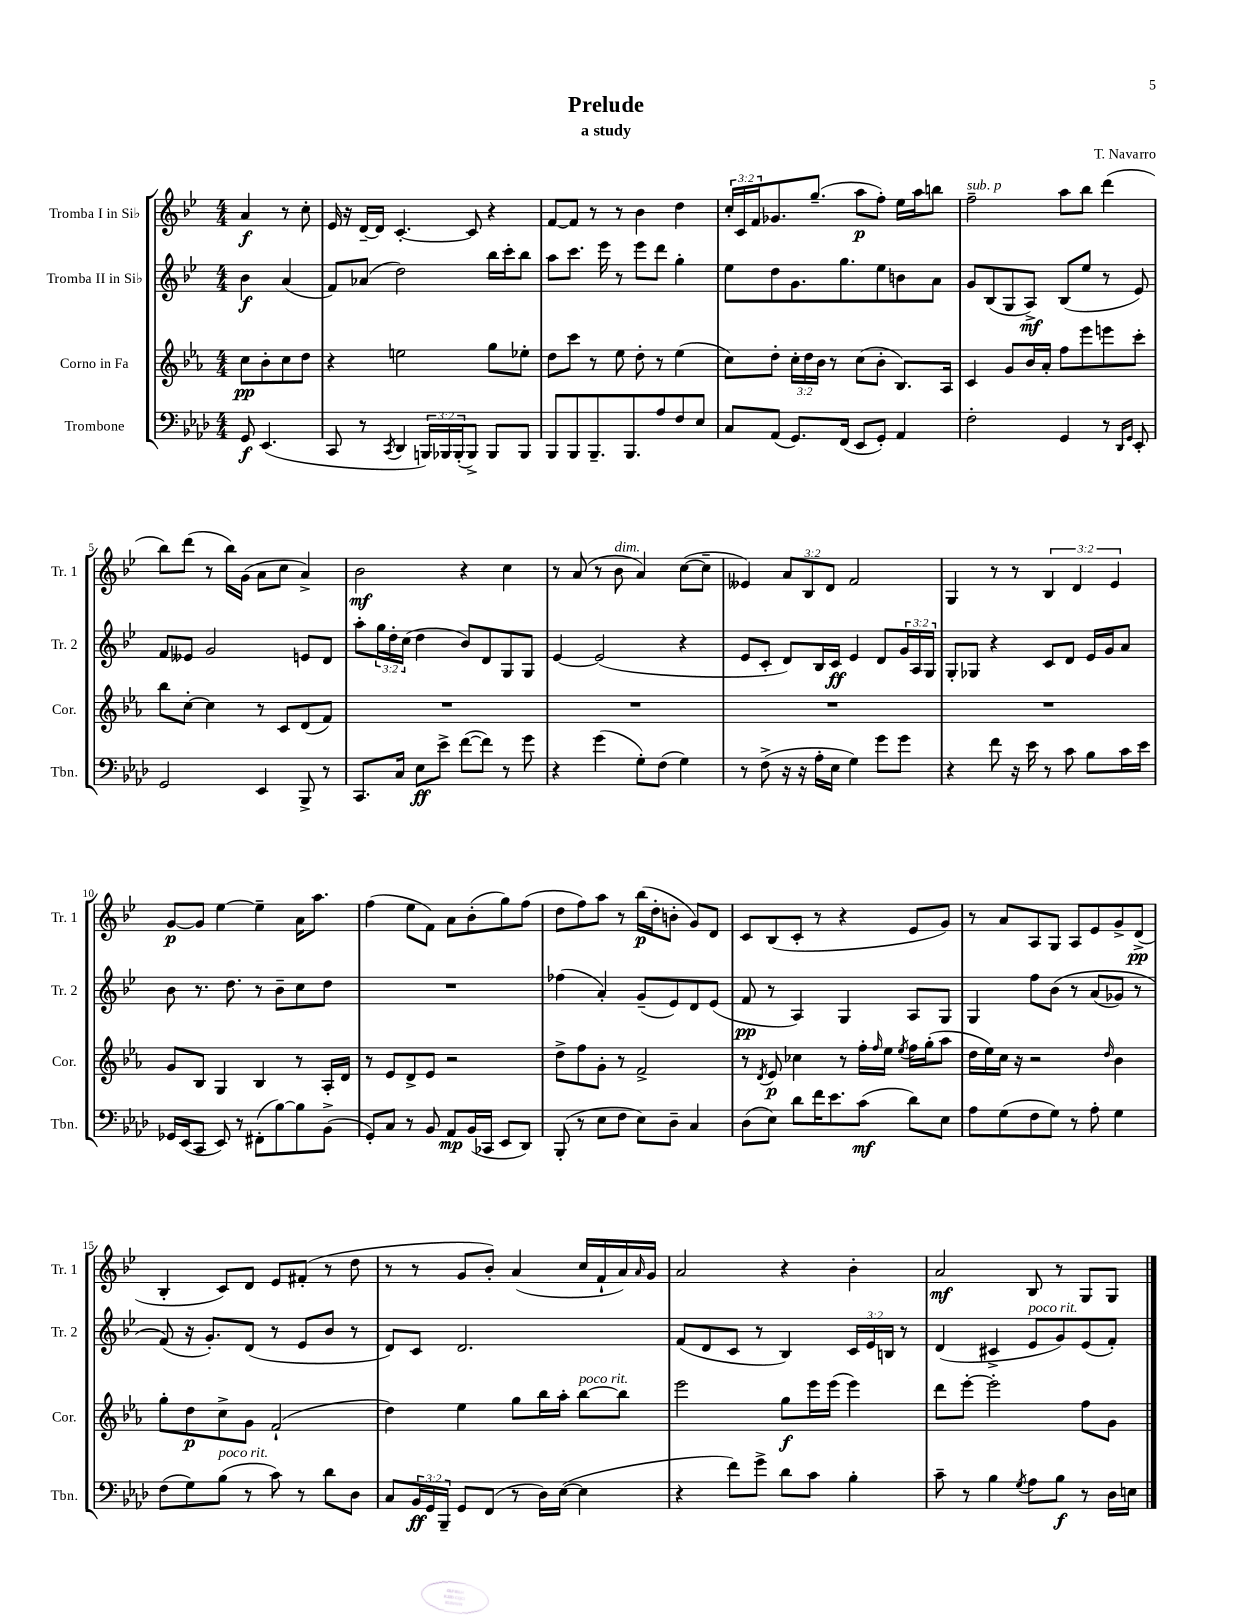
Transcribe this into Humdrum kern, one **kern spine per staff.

**kern	**kern	**kern	**kern
*staff4	*staff3	*staff2	*staff1
*clefF4	*clefG2	*clefG2	*clefG2
*k[b-e-a-d-]	*k[b-e-a-]	*k[b-e-]	*k[b-e-]
*M4/4	*M4/4	*M4/4	*M4/4
8GG	8cc	4b-	4a
(4.EE-	8b-'	.	.
.	8cc	(4a	8r
.	8dd	.	8cc'
=	=	=	=
8CC	4r	8f)	16e-
.	.	.	16r
8r	.	(8a-	[16d~
.	.	.	16d]
8qCC	.	.	.
4DD-	2ee	2dd)	[4.c'
24BBB)	.	.	.
24BBB-	.	.	.
(24BBB-'	.	.	.
8BBB-^)	.	.	8c]
8BBB-	8gg	16bb-	4r
.	.	16ccc'	.
8BBB-	8ee-'	8bb-	.
=	=	=	=
8BBB-	8dd	8aa	[8f
8BBB-	8ccc	8.ccc	8f]
8.BBB-~	8r	.	8r
.	.	16eee-	.
.	8ee-	8r	8r
8.BBB-	.	.	.
.	8dd'	8eee-	4b-
8A-	8r	8ddd	.
8F	(4ee-	4gg'	4dd
8E-	.	.	.
=	=	=	=
8C	8cc)	8ee-	24cc'
.	.	.	24c
.	.	.	24f
(8AA-	8dd'	8dd	8.g-
8.GG)	24cc'	8.g	.
.	24dd	.	.
.	.	.	(8.gg~
.	24b-	.	.
.	8r	.	.
(16FF	.	8.gg	.
8EE-	(8cc	.	8aa
8GG')	8b-'	8ee-	8ff')
4AA-	8.B-)	8b	16ee-
.	.	.	16aa
.	.	8a	8bb
.	16A-	.	.
=	=	=	=
2F'	4c	8g	2ff~
.	.	(8B-	.
.	8g	8G	.
.	16b-	8A^)	.
.	16a-'	.	.
4GG	8ff	(8B-	8aa
.	8eee-	8ee-	8bb-
8r	8eee	8r	(4ddd
16qqDD-	.	.	.
16qqGG	.	.	.
8EE-'	8ccc'	8e-)	.
=	=	=	=
2GG	8bb-	8f	8bb-)
.	[8cc'	8e--	(8ddd
.	4cc]	2g	8r
.	.	.	16bb-)
.	.	.	(16g
4EE-	8r	.	8a
.	8c	.	8cc
8BBB-^	(8d	8e	4a^)
8r	8f)	8d	.
=	=	=	=
8.CC	1r	8aa'	2b-
.	.	24gg	.
.	.	24dd'	.
16C	.	.	.
.	.	(24cc	.
8E-	.	4dd	.
8e-^	.	.	.
([8f	.	8b-)	4r
8f])	.	8d	.
8r	.	8G	4cc
8g	.	8G	.
=	=	=	=
4r	1r	[4e-	8r
.	.	.	(8a
(4g	.	(2e-]	8r
.	.	.	8b-
8G')	.	.	4a)
(8F	.	.	.
4G)	.	4r	([8cc
.	.	.	8cc~]
=	=	=	=
8r	1r	8e-	4e--)
(8F^	.	8c'	.
16r	.	8d)	12a
16r	.	.	.
.	.	.	12B-
16A-'	.	16B-	.
.	.	.	12d
16E-	.	16c	.
4G)	.	4e-	2f
8g	.	8d	.
8g	.	24g	.
.	.	24A	.
.	.	24G	.
=	=	=	=
4r	1r	8G'	4G
.	.	8G-	.
8f	.	4r	8r
16r	.	.	8r
16e-	.	.	.
8r	.	8c	6B-
8c	.	8d	.
.	.	.	6d
8B-	.	16e-	.
.	.	16g	.
.	.	.	6e-
16c	.	8a	.
16e-	.	.	.
=	=	=	=
16GG-	8g	8b-	[8g
(16EE-	.	.	.
8CC	8B-	8.r	8g]
8EE-)	4G	.	[4ee-
.	.	8.dd	.
8r	.	.	.
(8FF#'	4B-	8r	4ee-~]
[8B-)	.	8b-~	.
8B-]	8r	8cc	16a
.	.	.	8.aa
(8BB-^	16A-'	8dd	.
.	16d	.	.
=	=	=	=
8GG')	8r	1r	(4ff
8C	8e-	.	.
8r	8d^	.	8ee-
8BB-	8e-	.	8f)
8AA-	2r	.	8a
(16BB-	.	.	(8b-'
16CC-	.	.	.
8EE-	.	.	8gg)
8DD-)	.	.	(8ff
=	=	=	=
(8BBB-'	8dd^	(4ff-	8dd
8r	8ff	.	8ff)
8E-	8g'	4a')	8aa
8F	8r	.	8r
8E-)	2f^	(8g~	(16bb-
.	.	.	16dd'
8D-~	.	8e-)	8b'
4C	.	8d	8g)
.	.	(8e-	8d
=	=	=	=
(8D-	8r	8f	8c
.	8qd	.	.
8E-)	8e-	8r	(8B-
8d-	4cc-	4A)	8c'
16f	.	.	8r
8.e-	.	.	.
.	8r	4G	4r
(8c	16ff'	.	.
.	16qqff	.	.
.	16ee-	.	.
.	8qee-	.	.
8d-)	16ff	8A	8e-
.	(16gg'	.	.
8E-	8aa-	8G	8g)
=	=	=	=
8A-	16dd	4G	8r
.	16ee-)	.	.
(8G	16cc	.	8a
.	16r	.	.
8F	2r	8ff	8A
8G)	.	&(8b-	8G
8r	.	8r	8A
8A-'	.	(8a	8e-
.	16qqdd	.	.
4G	4b-	8g-)	8g^
.	.	8r	(8d^
=	=	=	=
(8F	8gg'	(8f&)	4B-'
8G)	8dd	16r	.
.	.	8.g')	.
(8B-	8cc^	.	8c)
8r	8g	(8d	8d
8c)	(2f`	8r	8e-
8r	.	8e-	(8f#'
8d-	.	8b-	8r
8D-	.	8r	8dd
=	=	=	=
8C	4dd)	8d)	8r
24BB-	.	8c	8r
24GG	.	.	.
24BBB-~	.	.	.
8GG	4ee-	2.d	8g
(8FF	.	.	8b-')
8r	8gg	.	(4a
16D-)	16bb-	.	.
([16E-	16aa-'	.	.
4E-]	[8bb-	.	16cc
.	.	.	16f`
.	8bb-]	.	16a)
.	.	.	16qqa
.	.	.	16g
=	=	=	=
4r	2eee-	(8f	2a
.	.	8d	.
8f)	.	8c	.
8g^	.	8r	.
8d-	8gg	4B-)	4r
8c	16eee-	.	.
.	(16eee-	.	.
4B-'	4eee-)	24c	4b-'
.	.	24e-	.
.	.	24B	.
.	.	8r	.
=	=	=	=
8c~	8ddd	(4d	2a
8r	[8eee-'	.	.
4B-	2eee-']	4c#^	.
8qG	.	.	.
8A-	.	8e-	8B-
8B-	.	8g)	8r
8r	8ff	(8e-	8G
16D-	8g	8f')	8G
16E	.	.	.
==	==	==	==
*-	*-	*-	*-
